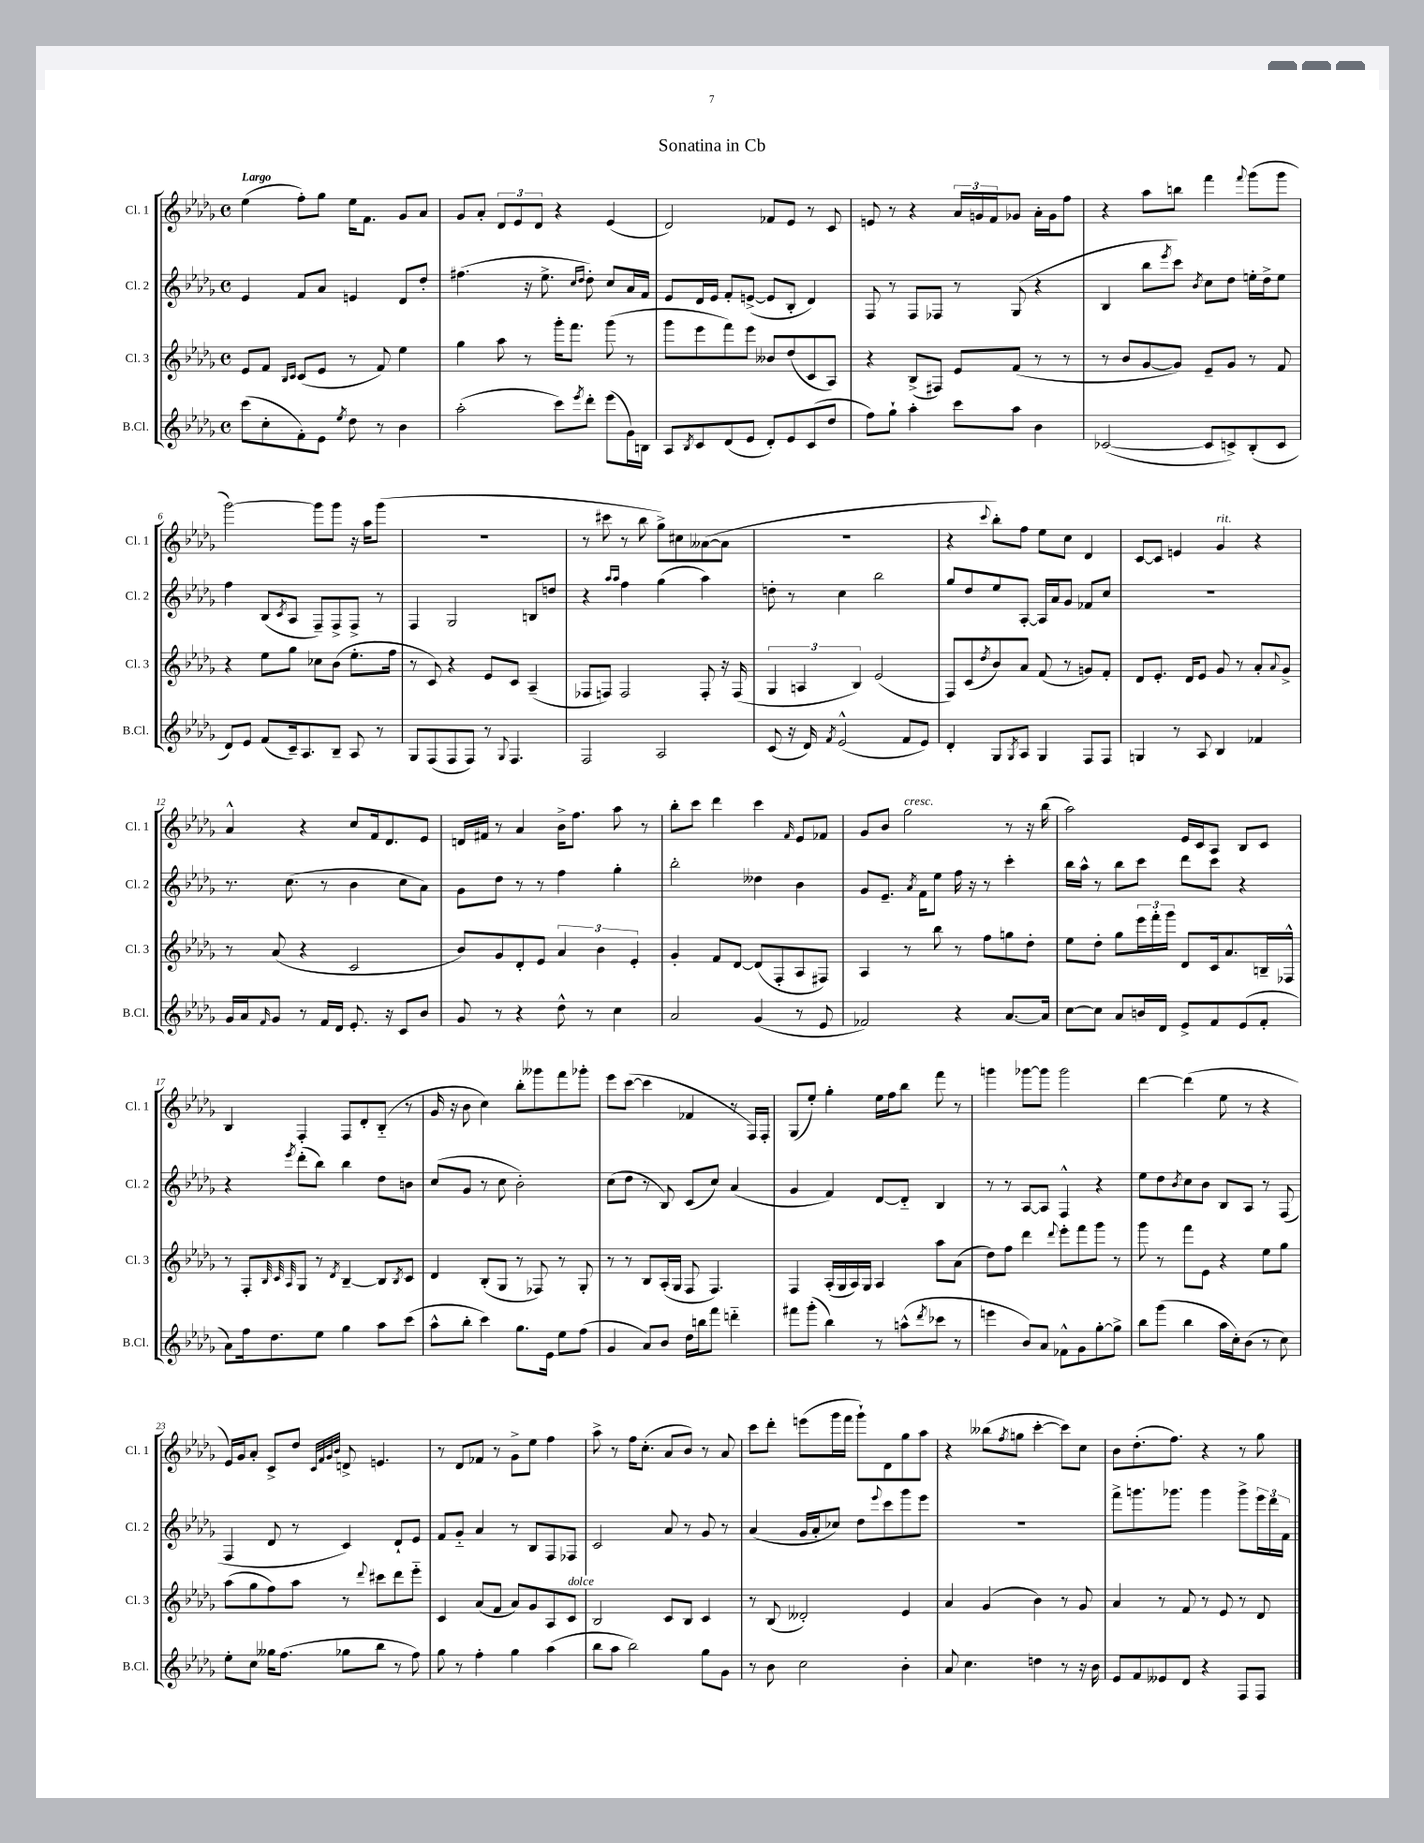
\header { title = "Sonatina in Cb" }
<<
\new StaffGroup <<
\new Staff = "s0" \with { instrumentName = "Cl. 1" shortInstrumentName = "Cl. 1" } {
    \clef treble \key des \major \defaultTimeSignature \time 4/4 \tempo "Largo"
    ees''4( f''8-.) ges''8 ees''16 f'8. ges'8 aes'8 |
    ges'8 aes'8-. \tuplet 3/2 { des'8 ees'8 des'8 } r4 ees'4( |
    des'2) fes'8 ees'8 r8 c'8 |
    e'8 r8 r4 \tuplet 3/2 { aes'16 g'16 f'16 } ges'8 aes'16-. ges'16 f''8 |
    r4 aes''8 b''8 f'''4 \appoggiatura { f'''8 } ges'''8( ges'''8 |
    ges'''2~) ges'''8 ges'''8 r16 aes''16 ges'''8( |
    R1 |
    r8 cis'''8 r8 bes''8 ges''8->) cis''8 aeses'8~( aeses'8 |
    R1 |
    r4 \appoggiatura { c'''8 } bes''8-.) f''8 ees''8 c''8 des'4 |
    c'8~ c'8 e'4 ges'4^\markup { \italic "rit." } r4 |
    aes'4-^ r4 c''8 f'16 des'8. ees'8 |
    d'16 fis'16 r8 aes'4 bes'16-> f''8. aes''8 r8 |
    bes''8-. c'''8 des'''4 c'''4 \grace { f'16 } ees'8 fes'8 |
    ges'8 bes'8 ges''2^\markup { \italic "cresc." } r8 r16 bes''16( |
    aes''2) ees'16 c'16 aes8 bes8 c'8 |
    bes4 f4-. f8 des'8-. bes8-_( r8 |
    ges'16 r16 bes'8 c''4) bes''8-. geses'''8 f'''8 ges'''8-. |
    ees'''8 c'''8~( c'''4 fes'4 r8 f16) f16-. |
    ges8( ees''8-.) ges''4-. ees''16 f''16 bes''8 f'''8 r8 |
    g'''4 ges'''8~ ges'''8 ges'''2 |
    des'''4~ des'''4( ees''8 r8 r4 |
    ees'16) ges'16 aes'8-. c'8-> des''8 \grace { c'32 f'32 ges'32 bes'32 } d'8-> e'4. |
    r8 des'8 fes'8 r8 ges'8-> ees''8 f''4 |
    aes''8-> r8 f''16 c''8.-.( aes'8 bes'8) r8 aes'8 |
    c'''8 des'''8-. e'''8( ges'''16 f'''16 ges'''8-!) des'8 ges''8 aes''8 |
    r4 beses''8( \acciaccatura { f''8 } g''8 c'''4~-. c'''8) c''8 |
    bes'8 des''8.-.( f''8.) r4 r8 ges''8 \bar "|." |
}
\new Staff = "s1" \with { instrumentName = "Cl. 2" shortInstrumentName = "Cl. 2" } {
    \clef treble \key des \major \defaultTimeSignature \time 4/4
    ees'4 f'8 aes'8 e'4 des'8 des''8-. |
    fis''4.( r16 ees''8.-> \grace { c''16 des''16 } des''8-.) c''8 aes'16 f'16 |
    ees'8 des'16 ees'16 f'8-. e'8~->( e'8 bes8-. des'4) |
    f8 r8 f8 fes8 r8 ges8( r4 |
    bes4 bes''8 \acciaccatura { ees'''8 } c'''8) \acciaccatura { bes'8 } c''8 des''8 e''16-. des''16-> e''8 |
    f''4 bes8( \acciaccatura { c'8 } aes8 f8--) f8-> f8-> r8 |
    f4 ges2 b8 d''8 |
    r4 \grace { aes''16 aes''16 } f''4 ges''4( aes''4) |
    d''8-. r8 c''4 bes''2 |
    ges''8 des''8 ees''8 aes8~-. aes16 aes'16 ges'8 fes'8 c''8 |
    R1 |
    r8. c''8.( r8 bes'4 c''8 aes'8) |
    ges'8 des''8 r8 r8 f''4 ges''4-. |
    bes''2-. deses''4 bes'4 |
    ges'8 ees'8.-- \acciaccatura { aes'8 } f'16 ees''8 f''16 r16 r8 c'''4-. |
    bes''16 aes''16-^ r8 bes''8 c'''8 des'''8 c'''8 r4 |
    r4 \acciaccatura { ees'''8 } des'''8-.( bes''8) bes''4 des''8 b'8 |
    c''8( ges'8 r8 c''8 bes'2-.) |
    c''8( des''8 r8 bes8) c'8( c''8) aes'4( |
    ges'4 f'4) des'8~ des'8-_ bes4 |
    r8 r8 aes8~ aes8 f4-^ r4 |
    ees''8 des''8 \acciaccatura { bes'8 } c''8 bes'8 bes8 aes8 r8 f8( |
    f4 des'8 r8 c'4) des'8-! ees'8 |
    f'8 ges'8-_ aes'4 r8 bes8 f8 fes8 |
    c'2 aes'8 r8 ges'8 r8 |
    aes'4( ges'16 aes'16-. ces''8) des''8 \appoggiatura { ees'''8 } c'''8 ges'''8 ees'''8 |
    R1 |
    f'''8-> g'''8. ges'''8. ges'''4 ges'''8-> \tuplet 3/2 { ees'''16 des'''16 f'16 } \bar "|." |
}
\new Staff = "s2" \with { instrumentName = "Cl. 3" shortInstrumentName = "Cl. 3" } {
    \clef treble \key des \major \defaultTimeSignature \time 4/4
    ees'8 f'8 \grace { bes16 c'16 } c'8( ees'8 r8 f'8) ees''4 |
    ges''4 aes''8 r8 ges'''16-. f'''8. ges'''8( r8 |
    ges'''8 ees'''8 f'''8) ees'''8 beses'8 des''8( c'8 aes8) |
    r4 bes8->( fis8) ees'8 f'8( r8 r8 |
    r8 bes'8 ges'8~ ges'8) ees'8-- ges'8 r8 f'8 |
    r4 ees''8 ges''8 ces''8 bes'8( ees''8.-. f''16 |
    r8 c'8) r4 ees'8 c'8 aes4--( |
    fes8 f8) f2 f8-. r16 f16( |
    \tuplet 3/2 { ges4 a4 bes4) } ees'2( |
    f8) c'8( \acciaccatura { des''8 } bes'8) aes'8 f'8( r8 g'8) f'8-. |
    des'8 ees'8.-. des'16 ees'8 ges'8 r8 aes'8-. \appoggiatura { aes'8 } ges'8-> |
    r8 aes'8( r4 c'2 |
    bes'8) ges'8 des'8-. ees'8 \tuplet 3/2 { aes'4 bes'4 ees'4-. } |
    ges'4-. f'8 des'8~ des'8( f8-. aes8 fis8) |
    aes4 r8 bes''8 r8 f''8 g''8 des''8-. |
    ees''8 des''8-. ges''8 \tuplet 3/2 { ees'''16 f'''16-. ges'''16 } des'8 c'16 aes'8. b16-- fes16-^ |
    r8 f8-. \grace { bes32 c'32 aes32 } ges8 r8 \acciaccatura { des'8 } bes4~-- bes8 \acciaccatura { bes8 } c'8 |
    des'4 bes8-.( ges8 r8 fes8) r8 ges8-. |
    r8 r8 bes8 aes16-.( ges16 f8 f4.) |
    f4 aes16-.( ges16 aes16) ges16 aes4 aes''8 aes'8( |
    des''8) f''8 des'''4 \appoggiatura { des'''8 } ees'''8-. f'''8 ges'''8 r8 |
    ges'''8 r8 f'''8 ees'8 r4 ees''8 ges''8 |
    aes''8( ges''8 f''8) aes''8 r8 \appoggiatura { des'''8 } cis'''8 des'''8 ees'''8-_ |
    c'4 aes'8( f'8 aes'8) ges'8 aes8 c'8^\markup { \italic "dolce" } |
    bes2 c'8 bes8 c'4 |
    r8 bes8( deses'2-.) ees'4 |
    aes'4 ges'4( bes'4) r8 ges'8 |
    aes'4 r8 f'8 r8 ees'8 r8 des'8 \bar "|." |
}
\new Staff = "s3" \with { instrumentName = "B.Cl." shortInstrumentName = "B.Cl." } {
    \clef treble \key des \major \defaultTimeSignature \time 4/4
    c'''8( c''8-. f'8-.) ees'8 \acciaccatura { ees''8 } des''8 r8 bes'4 |
    aes''2-.( c'''8) \acciaccatura { ees'''8 } des'''8-. ees'''8( ges'16) b16 |
    aes8 \acciaccatura { bes8 } c'8 des'8( ees'8 des'8-.) ees'8 c'8( des''8 |
    f''8) ges''8-! aes''4-. c'''8 aes''8 bes'4 |
    ces'2~( ces'8 c'8->) bes8-.( c'8 |
    des'8) ees'8 f'8( c'16--) aes8. bes8-- aes8 r8 |
    ges8 f8( f8 f8) r8 \appoggiatura { ges8 } f4. |
    f2 aes2 |
    c'8( r16 des'16) \acciaccatura { f'8 } ees'2-^( f'8 ees'8) |
    des'4-. ges8 \acciaccatura { ges8 } aes8 ges4 f8 f8 |
    g4 r8 aes8 bes4 fes'4 |
    ges'16 aes'16 \grace { f'16 } ges'8 r8 f'16 des'16 ees'8.-. r16 c'8 bes'8 |
    ges'8 r8 r4 des''8-^ r8 c''4 |
    aes'2 ges'4( r8 ees'8 |
    fes'2) r4 aes'8.~ aes'16 |
    c''8~ c''8 aes'8 b'16 des'16 ees'8-> f'8 ees'8( f'8-. |
    aes'8) f''16 des''8. ees''8 ges''4 aes''8 c'''8( |
    aes''8-^ bes''8-. c'''4) ges''8. ees'16 ees''8 f''8( |
    ges'4 aes'8) bes'8 des''16 b''16 f'''8 d'''4-_ |
    fis'''8 ges'''8-.( bes''4) r8 a''8-^( \acciaccatura { des'''8 } ces'''8 r8 |
    e'''4 bes'8) aes'8 fes'8-^ ges'8 ges''8~-. ges''8-> |
    bes''8 ges'''8( bes''4 aes''16 c''16-.) bes'8( r8 c''8) |
    ees''8-. c''8 geses''16 f''8.( ges''8 bes''8 r8 f''8) |
    ges''8 r8 f''4-. ges''4 aes''4( |
    bes''8 aes''8 bes''2) ges''8 ges'8 |
    r8 bes'8 c''2 bes'4-. |
    aes'8 c''4. d''4 r8 r16 bes'16 |
    ees'8 f'8 eeses'8 des'8 r4 f8 f8 \bar "|." |
}
>>
>>
